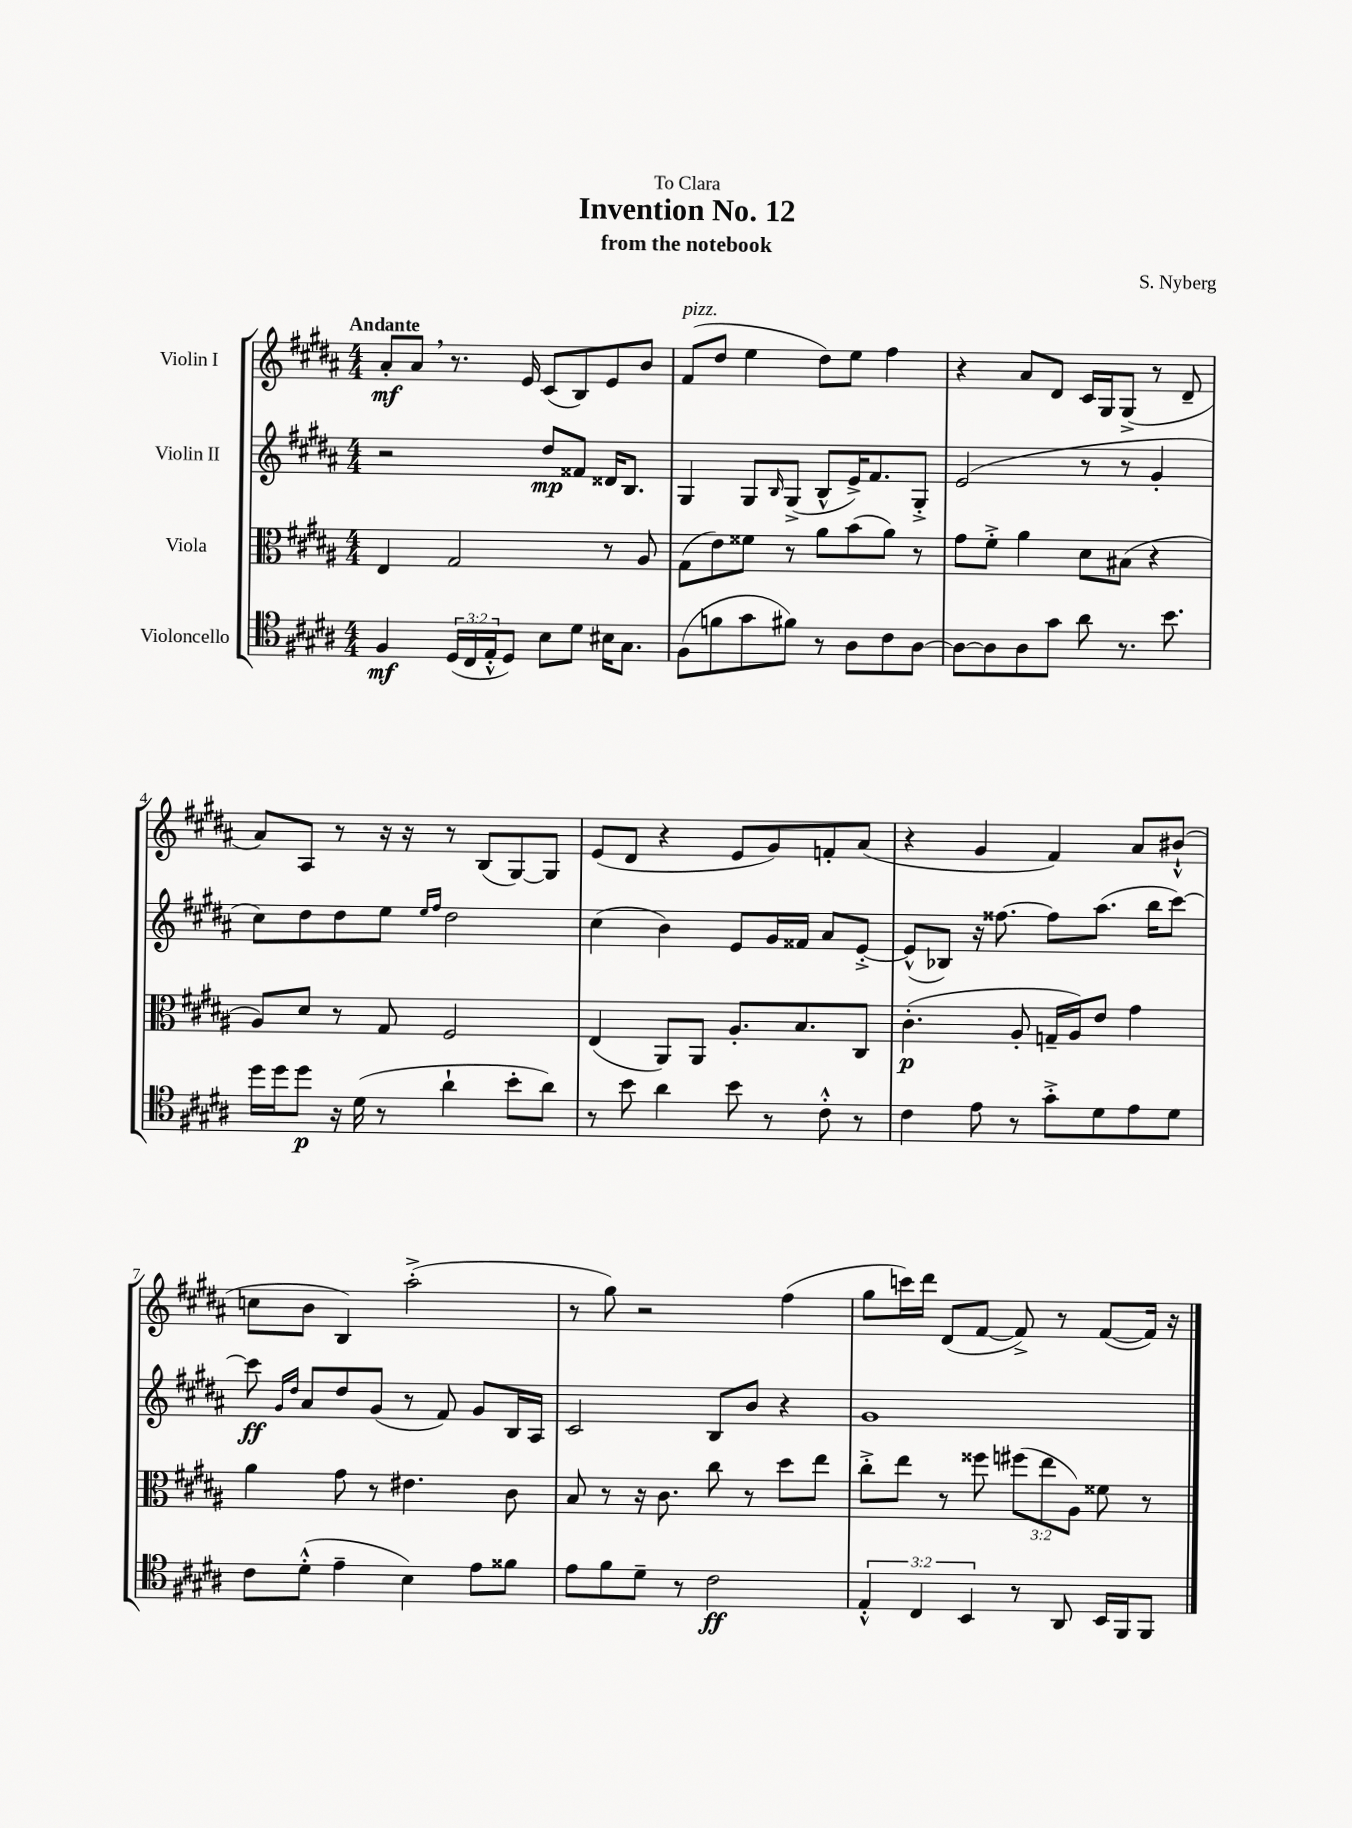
\header { title = "Invention No. 12" composer = "S. Nyberg" subtitle = "from the notebook" dedication = "To Clara" }
<<
\new StaffGroup <<
\new Staff = "s0" \with { instrumentName = "Violin I" } {
    \clef treble \key b \major \numericTimeSignature \time 4/4 \tempo "Andante"
    ais'8-.\mf ais'8 \breathe r8. e'16 cis'8( b8) e'8 b'8 |
    fis'8^\markup { \italic "pizz." }( dis''8 e''4 dis''8) e''8 fis''4 |
    r4 ais'8 dis'8 cis'16 gis16 gis8->( r8 dis'8-- |
    ais'8) ais8 r8 r16 r16 r8 b8( gis8~) gis8 |
    e'8( dis'8 r4 e'8 gis'8) f'8-. ais'8( |
    r4 gis'4 fis'4) ais'8 bis'8-!-^( |
    c''8 b'8 b4) ais''2-.->( |
    r8 gis''8) r2 fis''4( |
    gis''8 c'''16) dis'''16 dis'8( fis'8~ fis'8->) r8 fis'8~( fis'16) r16 \bar "|." |
}
\new Staff = "s1" \with { instrumentName = "Violin II" } {
    \clef treble \key b \major \numericTimeSignature \time 4/4
    r2 dis''8\mp fisis'8 disis'16 b8. |
    gis4 gis8 \grace { b16 } gis8->( b8-^ e'16->) fis'8. gis8-.-> |
    e'2( r8 r8 gis'4-. |
    cis''8) dis''8 dis''8 e''8 \grace { e''16 fis''16 } dis''2 |
    cis''4( b'4) e'8 gis'16 fisis'16 ais'8 e'8~-.-> |
    e'8-^( bes8) r16 fisis''8.~ fisis''8 ais''8.( b''16 cis'''8~) |
    cis'''8\ff \grace { gis'16 dis''16 } ais'8 dis''8 gis'8( r8 fis'8) gis'8 b16 ais16 |
    cis'2 b8 b'8 r4 |
    gis'1 \bar "|." |
}
\new Staff = "s2" \with { instrumentName = "Viola" } {
    \clef alto \key b \major \numericTimeSignature \time 4/4 \override Staff.TupletNumber.text = #tuplet-number::calc-fraction-text
    e4 gis2 r8 ais8 |
    gis8( e'8) fisis'8 r8 ais'8 b'8( ais'8) r8 |
    gis'8 fis'8-.-> ais'4 dis'8 bis8( r4 |
    ais8) dis'8 r8 gis8 fis2 |
    e4( ais,8) ais,8 ais8.-. b8. cis8 |
    cis'4.-.\p( ais8-. g16-- ais16) e'8 gis'4 |
    ais'4 gis'8 r8 eis'4. cis'8 |
    b8 r8 r16 cis'8. cis''8 r8 dis''8 e''8 |
    cis''8-.-> e''8 r8 fisis''8 \tuplet 3/2 { fis''8( e''8 ais8) } fisis'8 r8 \bar "|." |
}
\new Staff = "s3" \with { instrumentName = "Violoncello" } {
    \clef tenor \key b \major \numericTimeSignature \time 4/4 \override Staff.TupletNumber.text = #tuplet-number::calc-fraction-text
    fis4\mf \tuplet 3/2 { dis16( cis16 e16-.-^ } dis8) b8 dis'8 bis16 gis8. |
    fis8( f'8 gis'8 fis'8) r8 ais8 cis'8 ais8~ |
    ais8~ ais8 ais8 gis'8 ais'8 r8. b'8. |
    dis''16 dis''16 dis''8\p r16 dis'16( r8 ais'4-! b'8-. ais'8) |
    r8 b'8 ais'4 b'8 r8 cis'8-.-^ r8 |
    cis'4 e'8 r8 gis'8-.-> dis'8 e'8 dis'8 |
    cis'8 dis'8-.-^( e'4-- b4) e'8 fisis'8 |
    e'8 fis'8 dis'8-- r8 cis'2\ff |
    \tuplet 3/2 { e4-.-^ cis4 b,4 } r8 ais,8 b,16 fis,16 fis,8 \bar "|." |
}
>>
>>
